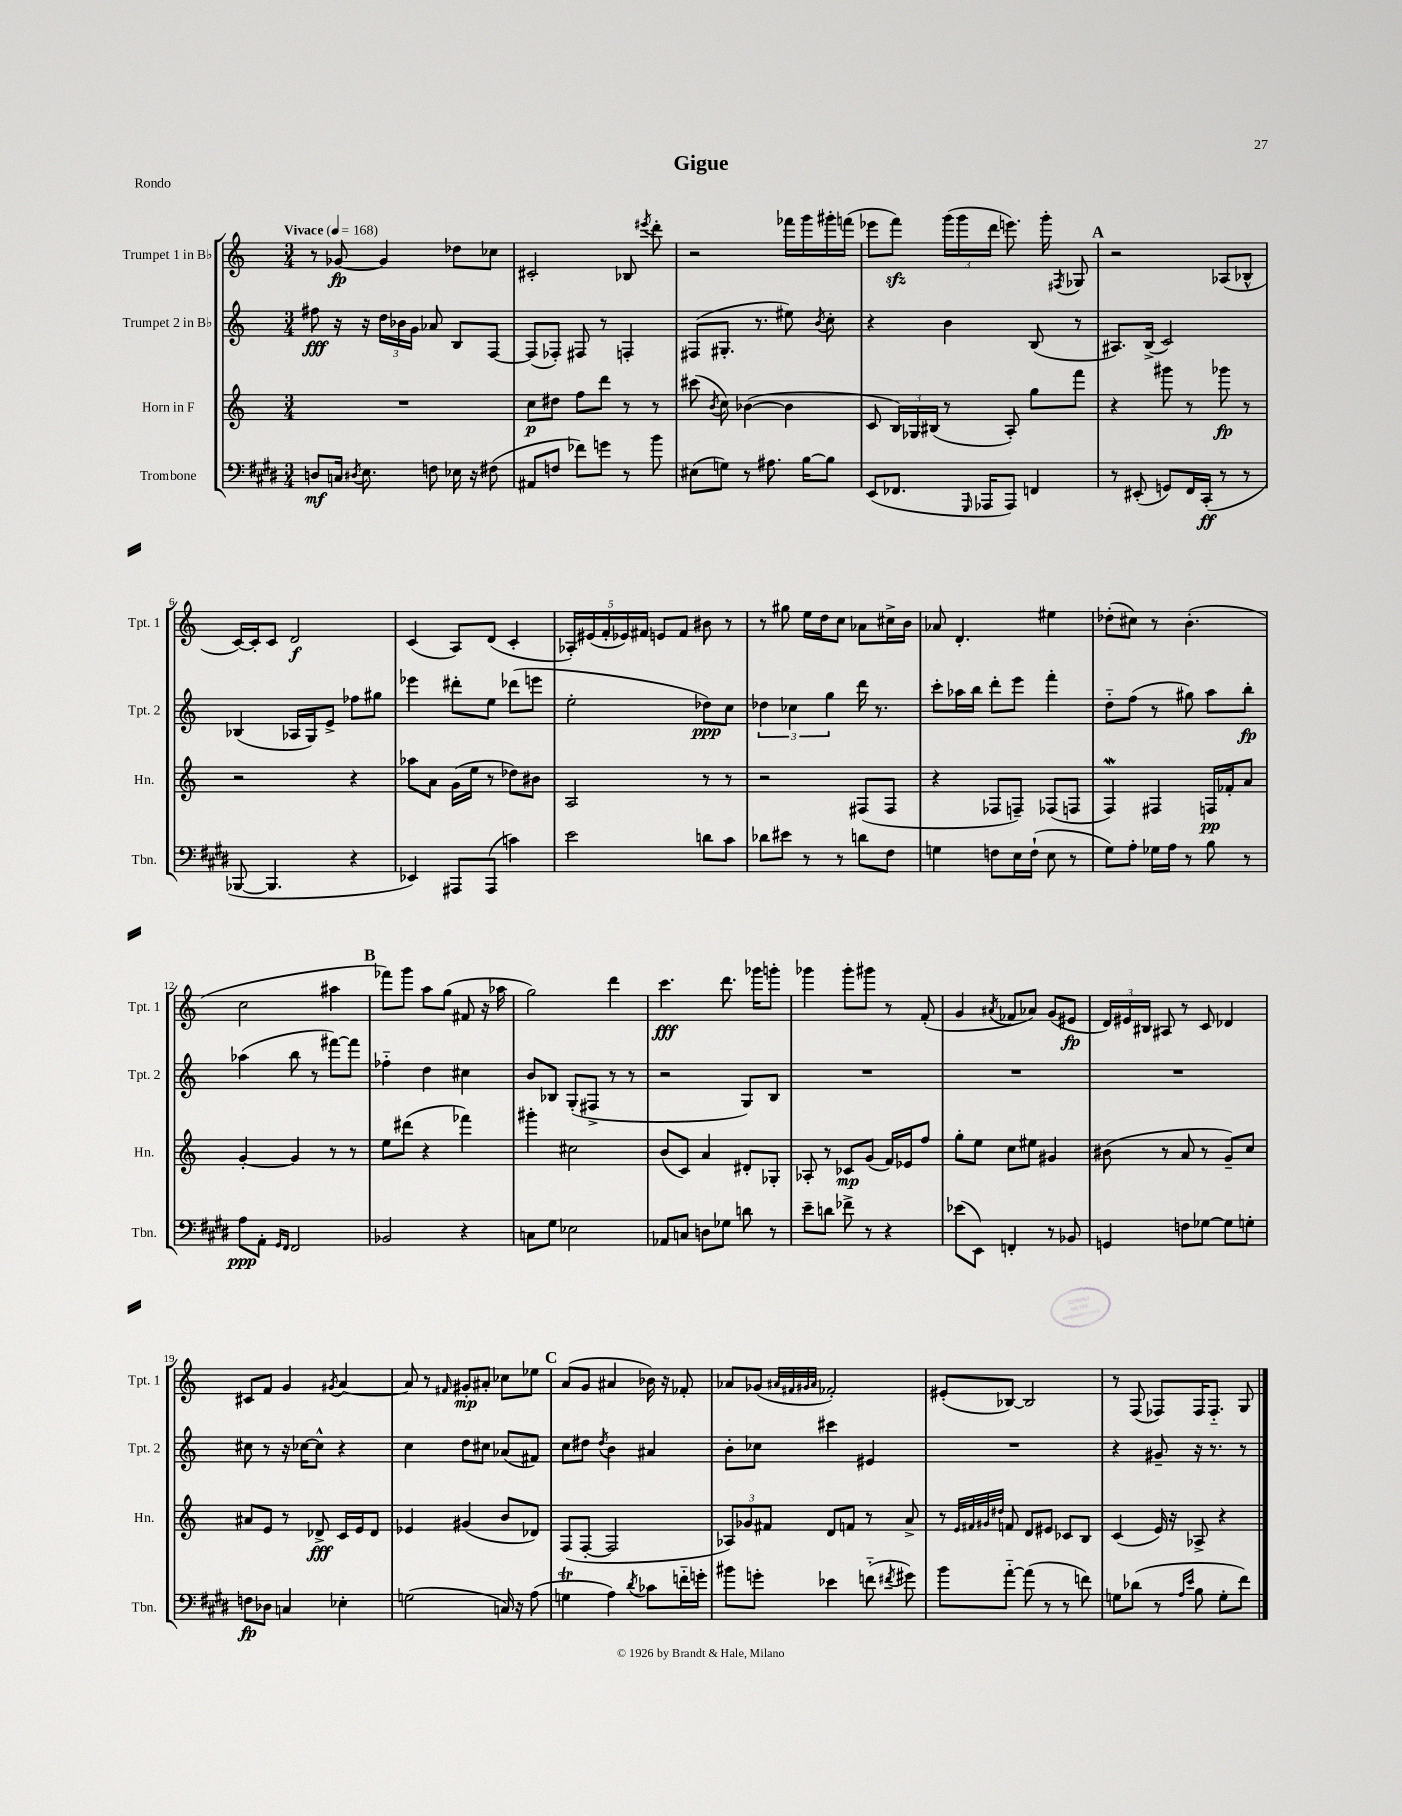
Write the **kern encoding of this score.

**kern	**dynam	**kern	**dynam	**kern	**dynam	**kern	**dynam
*part4	*part4	*part3	*part3	*part2	*part2	*part1	*part1
*staff4	*staff4	*staff3	*staff3	*staff2	*staff2	*staff1	*staff1
*I"Trombone	*	*I"Horn in F	*	*I"Trumpet 2 in B♭	*	*I"Trumpet 1 in B♭	*
*I'Tbn.	*	*I'Hn.	*	*I'Tpt. 2	*	*I'Tpt. 1	*
*clefF4	*	*clefG2	*	*clefG2	*	*clefG2	*
*k[f#c#g#d#]	*	*k[]	*	*k[]	*	*k[]	*
*M3/4	*	*M3/4	*	*M3/4	*	*M3/4	*
*MM168	*	*MM168	*	*MM168	*	*MM168	*
=1	=1	=1	=1	=1	=1	=1	=1
!	!	!	!	!	!	!LO:TX:a:B:t=Vivace	!
8Dn/L	mf	2.r	.	8ff#X\	fff	8r	.
16Cn/Jk	.	.	.	16r	.	[8g-X/	fp
8qD#X/	.	.	.	.	.	.	.
8.E\	.	.	.	16r	.	.	.
.	.	.	.	24dd\LL	.	4g-/]	.
.	.	.	.	24b-X\	.	.	.
.	.	.	.	24g\JJ	.	.	.
8Fn\	.	.	.	8a-X/	.	.	.
16E-X\	.	.	.	8B/L	.	8dd-X\L	.
16r	.	.	.	.	.	.	.
(8F#X\	.	.	.	[8F/J	.	8cc-X\J	.
=2	=2	=2	=2	=2	=2	=2	=2
8AA#X/L	.	8cc\L	p	(8F/L]	.	2c#X'/	.
8Fn/J	.	8dd#X\J	.	8F-X'/J)	.	.	.
8f-X\L)	.	8ff\L	.	8F#X/	.	.	.
8gn\J	.	8ddd\J	.	8r	.	.	.
8r	.	8r	.	4Fn'/	.	8B-X/	.
.	.	.	.	.	.	8qeee#X/	.
8b\	.	8r	.	.	.	8ddd'\	.
=3	=3	=3	=3	=3	=3	=3	=3
(8E#X\L	.	(8ccc#X\	.	(8F#X/L	.	2r	.
.	.	8qb/	.	.	.	.	.
8Gn\J)	.	8cc\)	.	8.G#X'/J	.	.	.
8r	.	([4b-X\	.	.	.	.	.
.	.	.	.	8.r	.	.	.
8.A#X\	.	.	.	.	.	.	.
.	.	4b-\]	.	8ee#X\)	.	16fff-X\LL	.
[16B\KL	.	.	.	.	.	16ggg\	.
.	.	.	.	8qb/	.	.	.
8B\J]	.	.	.	8cc'\	.	16ggg#X'\	.
.	.	.	.	.	.	(16fffn\JJ	.
=4	=4	=4	=4	=4	=4	=4	=4
(8EE/L	.	8c/	.	4r	.	8eee-X\L	.
8.FF-X/J	.	24B/LL)	.	.	.	8fffzz\J)	.
.	.	24G-X/	.	.	.	.	.
.	.	(24B#X/JJ	.	.	.	.	.
.	.	8r	.	4b\	.	(24ggg\LL	.
.	.	.	.	.	.	24ggg\	.
16qqGGG#/	.	.	.	.	.	.	.
16AAA-X/KL	.	.	.	.	.	.	.
.	.	.	.	.	.	24ddd\JJ	.
8AAA-/J)	.	8A'/)	.	.	.	8.eeen\)	.
4FFn/	.	8gg\L	.	(8B/	.	.	.
.	.	.	.	.	.	16ggg'\	.
.	.	.	.	.	.	8qF#X/	.
.	.	8fff\J	.	8r	.	8G-X/	.
!!LO:REH:place=s1:t=A
=5	=5	=5	=5	=5	=5	=5	=5
8r	.	4r	.	8.A#X/L)	.	2r	.
(8EE#X'/	.	.	.	.	.	.	.
.	.	.	.	(16B^/Jk	.	.	.
8GGn/L)	.	8ggg#X\	.	2c/)	.	.	.
16FF#/L	.	8r	.	.	.	.	.
(16CC#'/JJ	ff	.	.	.	.	.	.
8r	.	8ggg-X\	fp	.	.	(8A-X/L	.
8r	.	8r	.	.	.	8B-X^^/J	.
!!LO:LB:g=z
=6	=6	=6	=6	=6	=6	=6	=6
[8BBB-X/	.	2r	.	(4B-X/	.	[16c/LL)	.
.	.	.	.	.	.	16c'/J]	.
4.BBB-/]	.	.	.	.	.	8c/J	.
.	.	.	.	16A-X/LL	.	2d/	f
.	.	.	.	16G/J)	.	.	.
.	.	.	.	8e^/J	.	.	.
4r	.	4r	.	8ff-X\L	.	.	.
.	.	.	.	8gg#X\J	.	.	.
=7	=7	=7	=7	=7	=7	=7	=7
4EE-X/)	.	8aa-X\L	.	4eee-X\	.	(4c/	.
.	.	8a\J	.	.	.	.	.
8AAA#X/L	.	(16g\LL	.	8ddd#X'\L	.	8A/L)	.
.	.	16ee\JJ	.	.	.	.	.
(8AAA#/J	.	8r	.	8ee\J	.	(8d/J	.
4cn\)	.	8dd-X\L)	.	(8ddd-X\L	.	4c'/	.
.	.	8b#X\J	.	8eeen\J	.	.	.
=8	=8	=8	=8	=8	=8	=8	=8
2e\	.	2A/	.	2ee'\	.	20A-X'/LL)	.
.	.	.	.	.	.	(20e#X/	.
.	.	.	.	.	.	20f'/	.
.	.	.	.	.	.	20e-X/)	.
.	.	.	.	.	.	20f#X/JJ	.
.	.	.	.	.	.	8en/L	.
.	.	.	.	.	.	8f#/J	.
8dn\L	.	8r	.	8dd-X\L)	ppp	8b#X\	.
8c#\J	.	8r	.	8cc\J	.	8r	.
=9	=9	=9	=9	=9	=9	=9	=9
8d-X\L	.	2r	.	6dd-X\	.	8r	.
8e#X\J	.	.	.	.	.	8gg#X\	.
.	.	.	.	6cc-X\	.	.	.
8r	.	.	.	.	.	16ee\LL	.
.	.	.	.	.	.	16dd\J	.
.	.	.	.	6gg\	.	.	.
8r	.	.	.	.	.	8cc\J	.
8dn\L	.	(8F#X/L	.	16ddd\	.	8a-X\L	.
.	.	.	.	8.r	.	.	.
8F#\J	.	8F#/J	.	.	.	16cc#X^\L	.
.	.	.	.	.	.	16b\JJ	.
=10	=10	=10	=10	=10	=10	=10	=10
4Gn\	.	4r	.	8ccc'\L	.	8a-X/	.
.	.	.	.	16aa-X\L	.	4.d'/	.
.	.	.	.	16bb\JJ	.	.	.
8Fn\L	.	8F-X/L	.	8ddd'\L	.	.	.
16E\L	.	8Fn~/J)	.	8eee\J	.	.	.
(16F`\JJ	.	.	.	.	.	.	.
8E\	.	(8F-X/L	.	4fff'\	.	4ee#X\	.
8r	.	8Fn/J	.	.	.	.	.
=11	=11	=11	=11	=11	=11	=11	=11
8G#\L)	.	4Fw/)	.	8dd\L	.	(8dd-X'\L	.
8A'\J	.	.	.	(8ff\J	.	8cc#X\J)	.
16G-X\LL	.	4F#X/	.	8r	.	8r	.
16A\JJ	.	.	.	.	.	.	.
8r	.	.	.	8gg#X\)	.	(4.b'\	.
8B\	.	16Fn/LL	pp	8aa\L	.	.	.
.	.	16f-X'/J	.	.	.	.	.
8r	.	8a/J	.	8bb'\J	fp	.	.
!!LO:LB:g=z
=12	=12	=12	=12	=12	=12	=12	=12
8A\L	ppp	[4g'/	.	(4aa-X\	.	2cc\	.
8AA'\J	.	.	.	.	.	.	.
16qqGG#/LL	.	.	.	.	.	.	.
16qqFF#/JJ	.	.	.	.	.	.	.
2FF#/	.	4g/]	.	8bb\	.	.	.
.	.	.	.	8r	.	.	.
.	.	8r	.	[8fff#X\L)	.	4aa#X\	.
.	.	8r	.	8fff#\J]	.	.	.
!!LO:REH:place=s1:t=B
=13	=13	=13	=13	=13	=13	=13	=13
2BB-X/	.	8ee\L	.	4ff-X\	.	8fff-X\L)	.
.	.	(8ddd#X\J	.	.	.	8ggg\J	.
.	.	4r	.	4dd\	.	8aa\L	.
.	.	.	.	.	.	(8gg\J	.
4r	.	4fff-X\)	.	4cc#X\	.	8f#X/	.
.	.	.	.	.	.	16r	.
.	.	.	.	.	.	16aa-X\	.
=14	=14	=14	=14	=14	=14	=14	=14
8Cn\L	.	4ggg#X'\	.	8b/L	.	2gg\)	.
8G#\J	.	.	.	8B-X/J	.	.	.
2E-X\	.	2cc#X\	.	(8G'/L	.	.	.
.	.	.	.	8F#X^/J	.	.	.
.	.	.	.	8r	.	4ddd\	.
.	.	.	.	8r	.	.	.
=15	=15	=15	=15	=15	=15	=15	=15
8AA-X/L	.	(8b/L	.	2r	.	4.ccc\	fff
8Cn/J	.	8c/J)	.	.	.	.	.
8Dn\L	.	4a/	.	.	.	.	.
8G-X\J	.	.	.	.	.	8.ddd\	.
8dn\	.	8d#X'/L	.	8G/L)	.	.	.
.	.	.	.	.	.	16ggg-X\KL	.
8r	.	8G-X'/J	.	8B/J	.	8gggn'\J	.
=16	=16	=16	=16	=16	=16	=16	=16
8e~\L	.	8A-X'/	.	2.r	.	4ggg-X\	.
8dn\J	.	8r	.	.	.	.	.
8f-X^\	.	8c-X/L	mp	.	.	8ggg-'\L	.
8r	.	(8g/J	.	.	.	8ggg#X\J	.
4r	.	16f/LL)	.	.	.	8r	.
.	.	16e-X/J	.	.	.	.	.
.	.	8ff/J	.	.	.	(8f'/	.
=17	=17	=17	=17	=17	=17	=17	=17
(8e-X\L	.	8gg'\L	.	2.r	.	4g/	.
8EE\J)	.	8ee\J	.	.	.	.	.
.	.	.	.	.	.	8qa#X/	.
4FFn'/	.	8cc\L	.	.	.	8f-X/L	.
.	.	8ee#X\J	.	.	.	8a-X/J)	.
8r	.	4g#X/	.	.	.	(8g/L	.
8BB-X/	.	.	.	.	.	8e#X/J	fp
=18	=18	=18	=18	=18	=18	=18	=18
4GGn/	.	(8b#X\	.	2.r	.	24d/LL)	.
.	.	.	.	.	.	24e#X/	.
.	.	.	.	.	.	24B#X/JJ	.
.	.	8r	.	.	.	8A#X/	.
8Fn\L	.	8a/	.	.	.	8r	.
[8G-X\J	.	8r	.	.	.	8c/	.
8G-\L]	.	8g~/L)	.	.	.	4d-X/	.
8Gn'\J	.	8cc/J	.	.	.	.	.
!!LO:LB:g=z
=19	=19	=19	=19	=19	=19	=19	=19
8Fn\L	fp	8a#X/L	.	8cc#X\	.	8c#X/L	.
8D-X\J	.	8e/J	.	8r	.	8f/J	.
4Cn/	.	8r	.	16r	.	4g/	.
.	.	.	.	[16cc-X\KL	.	.	.
.	.	8d-X^/	fff	8cc-^^\J]	.	.	.
.	.	.	.	.	.	8qg#X/	.
4E-X'\	.	16c/LL	.	4r	.	[4a/	.
.	.	16e/J	.	.	.	.	.
.	.	8d-/J	.	.	.	.	.
=20	=20	=20	=20	=20	=20	=20	=20
(2Gn\	.	4e-X/	.	4cc\	.	8a/]	.
.	.	.	.	.	.	8r	.
.	.	.	.	.	.	16qqf#X/	.
.	.	(4g#X/	.	8dd\L	.	8g#X'/L	mp
.	.	.	.	8cc#X\J	.	8a#X'/J	.
16Cn/)	.	8b/L	.	(8a-X/L	.	8cc-X\L	.
16r	.	.	.	.	.	.	.
(8A\	.	8d-X/J)	.	8f#X/J)	.	8ee-X\J	.
!!LO:REH:place=s1:t=C
=21	=21	=21	=21	=21	=21	=21	=21
4GnT\	.	(8F/L	.	8cc\L	.	(8a/L	.
.	.	[8F'/J	.	8dd#X\J	.	8g/J	.
.	.	.	.	8qdd#/	.	.	.
4A\)	.	2F/]	.	4b\	.	4a#X/	.
8qd#/	.	.	.	.	.	.	.
8c-X\L	.	.	.	4a#X/	.	16b-X\)	.
.	.	.	.	.	.	16r	.
16fn\L	.	.	.	.	.	8f-X'/	.
16gn'\JJ	.	.	.	.	.	.	.
=22	=22	=22	=22	=22	=22	=22	=22
8b#X\L	.	12A-X/L)	.	8b'\L	.	8a-X/L	.
.	.	12g-X/	.	.	.	.	.
8gn'\J	.	.	.	8cc-X\J	.	(8g-X/J	.
.	.	12f#X/J	.	.	.	.	.
.	.	.	.	.	.	32qqa#X/LLL	.
.	.	.	.	.	.	32qqf#X/	.
.	.	.	.	.	.	32qqg#X/	.
.	.	.	.	.	.	32qqa#/JJJ	.
4e-X\	.	8d/L	.	4ccc#X\	.	2f-X'/)	.
.	.	8fn/J	.	.	.	.	.
(8fn\	.	8r	.	4e#X/	.	.	.
8qf#X/	.	.	.	.	.	.	.
8g#X\)	.	8a^/	.	.	.	.	.
=23	=23	=23	=23	=23	=23	=23	=23
8b\L	.	8r	.	2.r	.	(8e#X'/L	.
.	.	32qqe/LLL	.	.	.	.	.
.	.	32qqf#X/	.	.	.	.	.
.	.	32qqg#X/	.	.	.	.	.
.	.	32qqdd#X/JJJ	.	.	.	.	.
[8a\J	.	8fn/	.	.	.	[8B-X/J)	.
(8a\]	.	8d/L	.	.	.	2B-/]	.
8r	.	8e#X/J	.	.	.	.	.
8r	.	8c-X/L	.	.	.	.	.
8fn\)	.	8B/J	.	.	.	.	.
=24	=24	=24	=24	=24	=24	=24	=24
8Gn\L	.	(4c/	.	4r	.	8r	.
(8d-X\J	.	.	.	.	.	(8F/	.
8r	.	16e/)	.	8g#X~/	.	8F-X/L)	.
.	.	16r	.	.	.	.	.
16qqA/LL	.	.	.	.	.	.	.
16qqe/JJ	.	.	.	.	.	.	.
8B\	.	8A-X^/	.	16r	.	16F-/K	.
.	.	.	.	8.r	.	8.F-/J	.
8G'\L	.	4r	.	.	.	.	.
8f#\J)	.	.	.	8r	.	8G/	.
==	==	==	==	==	==	==	==
*-	*-	*-	*-	*-	*-	*-	*-
